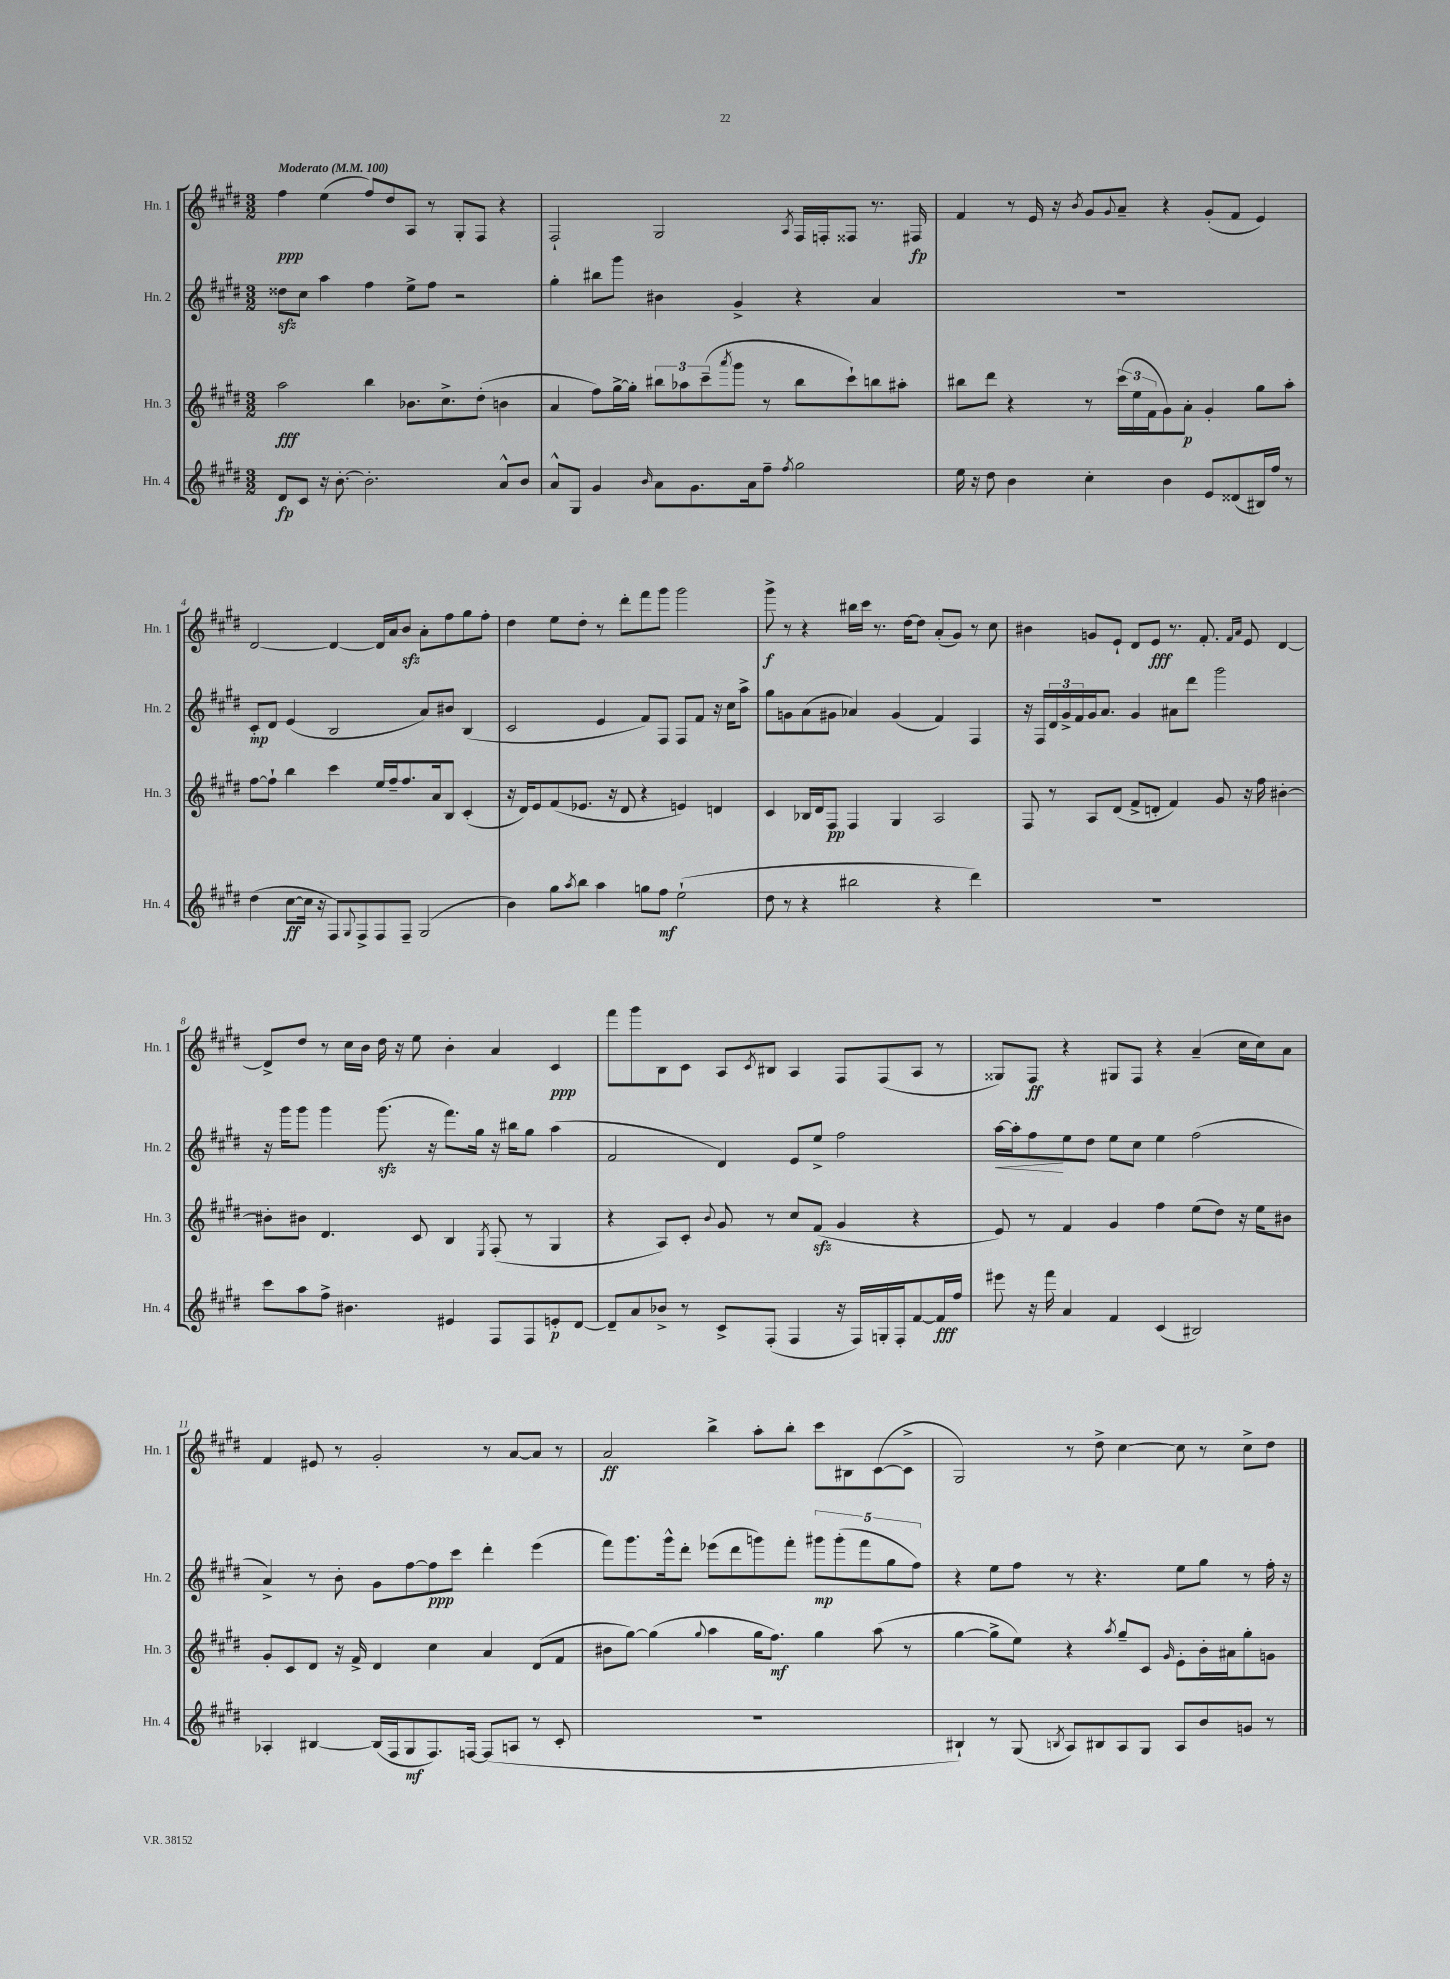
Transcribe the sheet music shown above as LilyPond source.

<<
\new StaffGroup <<
\new Staff = "s0" \with { instrumentName = "Hn. 1" shortInstrumentName = "Hn. 1" } {
    \clef treble \key e \major \numericTimeSignature \time 3/2 \tempo "Moderato" 4 = 100
    fis''4\ppp e''4( fis''8) dis''8 a8 r8 gis8-. fis8 r4 |
    fis2-! gis2 \acciaccatura { a8 } fis16 f16-. fisis8 r8. fis16\fp |
    fis'4 r8 e'16 r16 \acciaccatura { b'8 } gis'8 \appoggiatura { gis'8 } a'8-- r4 gis'8-.( fis'8 e'4) |
    dis'2~ dis'4~ dis'16 a'16 b'8\sfz a'8-. fis''8 gis''8 fis''8-. |
    dis''4 e''8 dis''8-. r8 dis'''8-. fis'''8 gis'''8 gis'''2 |
    gis'''8->\f r8 r4 bis''16 cis'''16 r8. dis''16~ dis''8 a'8-.( gis'8) r8 cis''8 |
    bis'4 g'8 e'8-! dis'8 e'8\fff r8. fis'8.-. \grace { fis'16 a'16 } e'8 dis'4~ |
    dis'8-> dis''8 r8 cis''16 b'16 dis''16 r16 e''8 b'4-. a'4 cis'4\ppp |
    fis'''8 gis'''8 b8 cis'8 a8 \acciaccatura { cis'8 } bis8 a4 fis8 fis8( a8 r8 |
    gisis8) fis8\ff r4 gis8 fis8 r4 a'4--( cis''16 cis''16) a'8 |
    fis'4 eis'8 r8 gis'2-. r8 a'8~ a'8 r8 |
    a'2\ff b''4-> a''8-. b''8-. cis'''8 bis8 cis'8~( cis'8-> |
    gis2) r8 dis''8-> cis''4~ cis''8 r8 cis''8-> dis''8 \bar "|." |
}
\new Staff = "s1" \with { instrumentName = "Hn. 2" shortInstrumentName = "Hn. 2" } {
    \clef treble \key e \major \numericTimeSignature \time 3/2
    disis''8\sfz cis''8 a''4 fis''4 e''8-> fis''8 r2 |
    gis''4-. bis''8 gis'''8 bis'4 gis'4-> r4 a'4 |
    R1. |
    cis'8-.\mp dis'8 e'4( b2 a'8) bis'8 b4( |
    cis'2 e'4 fis'8) fis8 fis8 fis'8 r16 cis''16 a''8-> |
    gis''8 g'8 a'8( gis'8 aes'4) gis'4( fis'4) fis4 |
    r16 fis16 \tuplet 3/2 { dis'16 gis'16-> fis'16 } gis'16 a'8. gis'4 ais'8 dis'''8 gis'''2 |
    r16 gis'''16 gis'''8 gis'''4 gis'''8.\sfz( r16 fis'''8.) gis''16 r16 bis''16 gis''8 a''4( |
    fis'2 dis'4) e'8 e''8-> fis''2 |
    a''16~\< a''16-. fis''8\! e''8 dis''8 e''8 cis''8 e''4 fis''2( |
    a'4->) r8 b'8-. gis'8 fis''8~ fis''8\ppp cis'''8 dis'''4-. e'''4( |
    fis'''8) gis'''8. gis'''16-^ dis'''8-. ees'''8( dis'''8 g'''8) fis'''8-. \tuplet 5/4 { gis'''8\mp gis'''8-.( fis'''8 gis''8 fis''8) } |
    r4 e''8 fis''8 r8 r4. e''8 gis''8 r8 fis''16-. r16 \bar "|." |
}
\new Staff = "s2" \with { instrumentName = "Hn. 3" shortInstrumentName = "Hn. 3" } {
    \clef treble \key e \major \numericTimeSignature \time 3/2
    a''2\fff b''4 bes'8. cis''8.-> dis''8-.( b'4 |
    a'4 fis''8) gis''16~-> gis''16-. \tuplet 3/2 { bis''8 aes''8 cis'''8--( } \acciaccatura { a'''8 } gis'''8 r8 bis''8 cis'''8-!) b''8 ais''8-. |
    bis''8 dis'''8 r4 r8 \tuplet 3/2 { cis'''16( e''16 fis'16 } gis'8) a'8-.\p gis'4-. gis''8 a''8-. |
    fis''8~ fis''8-! b''4 cis'''4 e''16 fis''16-- fis''8. a'16 b8 cis'4-.( |
    r16 dis'16) e'8 fis'8( ees'8. r16 dis'8 r4 e'4) d'4 |
    cis'4 bes16 dis'16 fis8\pp fis4 gis4 a2 |
    fis8 r8 a8 dis'8( fis'8-> d'8-. fis'4) gis'8 r16 fis''16 bis'4~-. |
    bis'8-. bis'8 dis'4. cis'8 b4 \acciaccatura { e8 } fis8-.( r8 gis4 |
    r4 a8) cis'8-. \appoggiatura { b'8 } gis'8 r8 cis''8 fis'8\sfz( gis'4 r4 |
    e'8) r8 fis'4 gis'4 fis''4 e''8( dis''8) r16 e''16 bis'8 |
    gis'8-. cis'8 dis'8 r16 fis'16-> dis'4 cis''4 a'4 dis'8( fis'8 |
    bis'8 gis''8~) gis''4( \appoggiatura { gis''8 } a''4 gis''16 fis''8.\mf) gis''4 a''8( r8 |
    gis''4~ gis''8-> e''8) r4 \acciaccatura { a''8 } gis''8-- cis'8 \grace { gis'16 } e'8-. b'16-. ais'16 gis''8-. g'8 \bar "|." |
}
\new Staff = "s3" \with { instrumentName = "Hn. 4" shortInstrumentName = "Hn. 4" } {
    \clef treble \key e \major \numericTimeSignature \time 3/2
    dis'8\fp cis'8 r16 b'8.~-. b'2.-. a'8-^ b'8 |
    a'8-^ gis8 gis'4 \grace { b'16 } a'8 gis'8. a'16 fis''8-- \acciaccatura { fis''8 } gis''2 |
    e''16 r16 dis''8 b'4 cis''4-. b'4 e'8 disis'8( bis16) fis''16 r8 |
    dis''4( cis''8~\ff cis''16 r16 fis8) \appoggiatura { gis8 } fis8-> fis8 fis8-- gis2( |
    b'4) gis''8 \acciaccatura { a''8 } b''8 a''4 g''8 fis''8\mf e''2-!( |
    dis''8 r8 r4 bis''2 r4 dis'''4) |
    R1. |
    cis'''8 a''8 fis''8-> bis'4. eis'4 fis8 fis8 e'8-.\p dis'8~ |
    dis'8-- a'8 bes'8-> r8 cis'8-> fis8-.( fis4 r16 fis16) g16-. fis16-. fis'8~ fis'16\fff fis''16 |
    eis'''8 r16 fis'''16 a'4 fis'4 cis'4( bis2) |
    aes4-. bis4~ bis16( fis16 gis8\mf fis8.) f16~ f8( a8 r8 cis'8-. |
    R1. |
    bis4-!) r8 gis8( \acciaccatura { b8 } a8) bis8 a8 gis8 a8 b'8 g'8 r8 \bar "|." |
}
>>
>>
